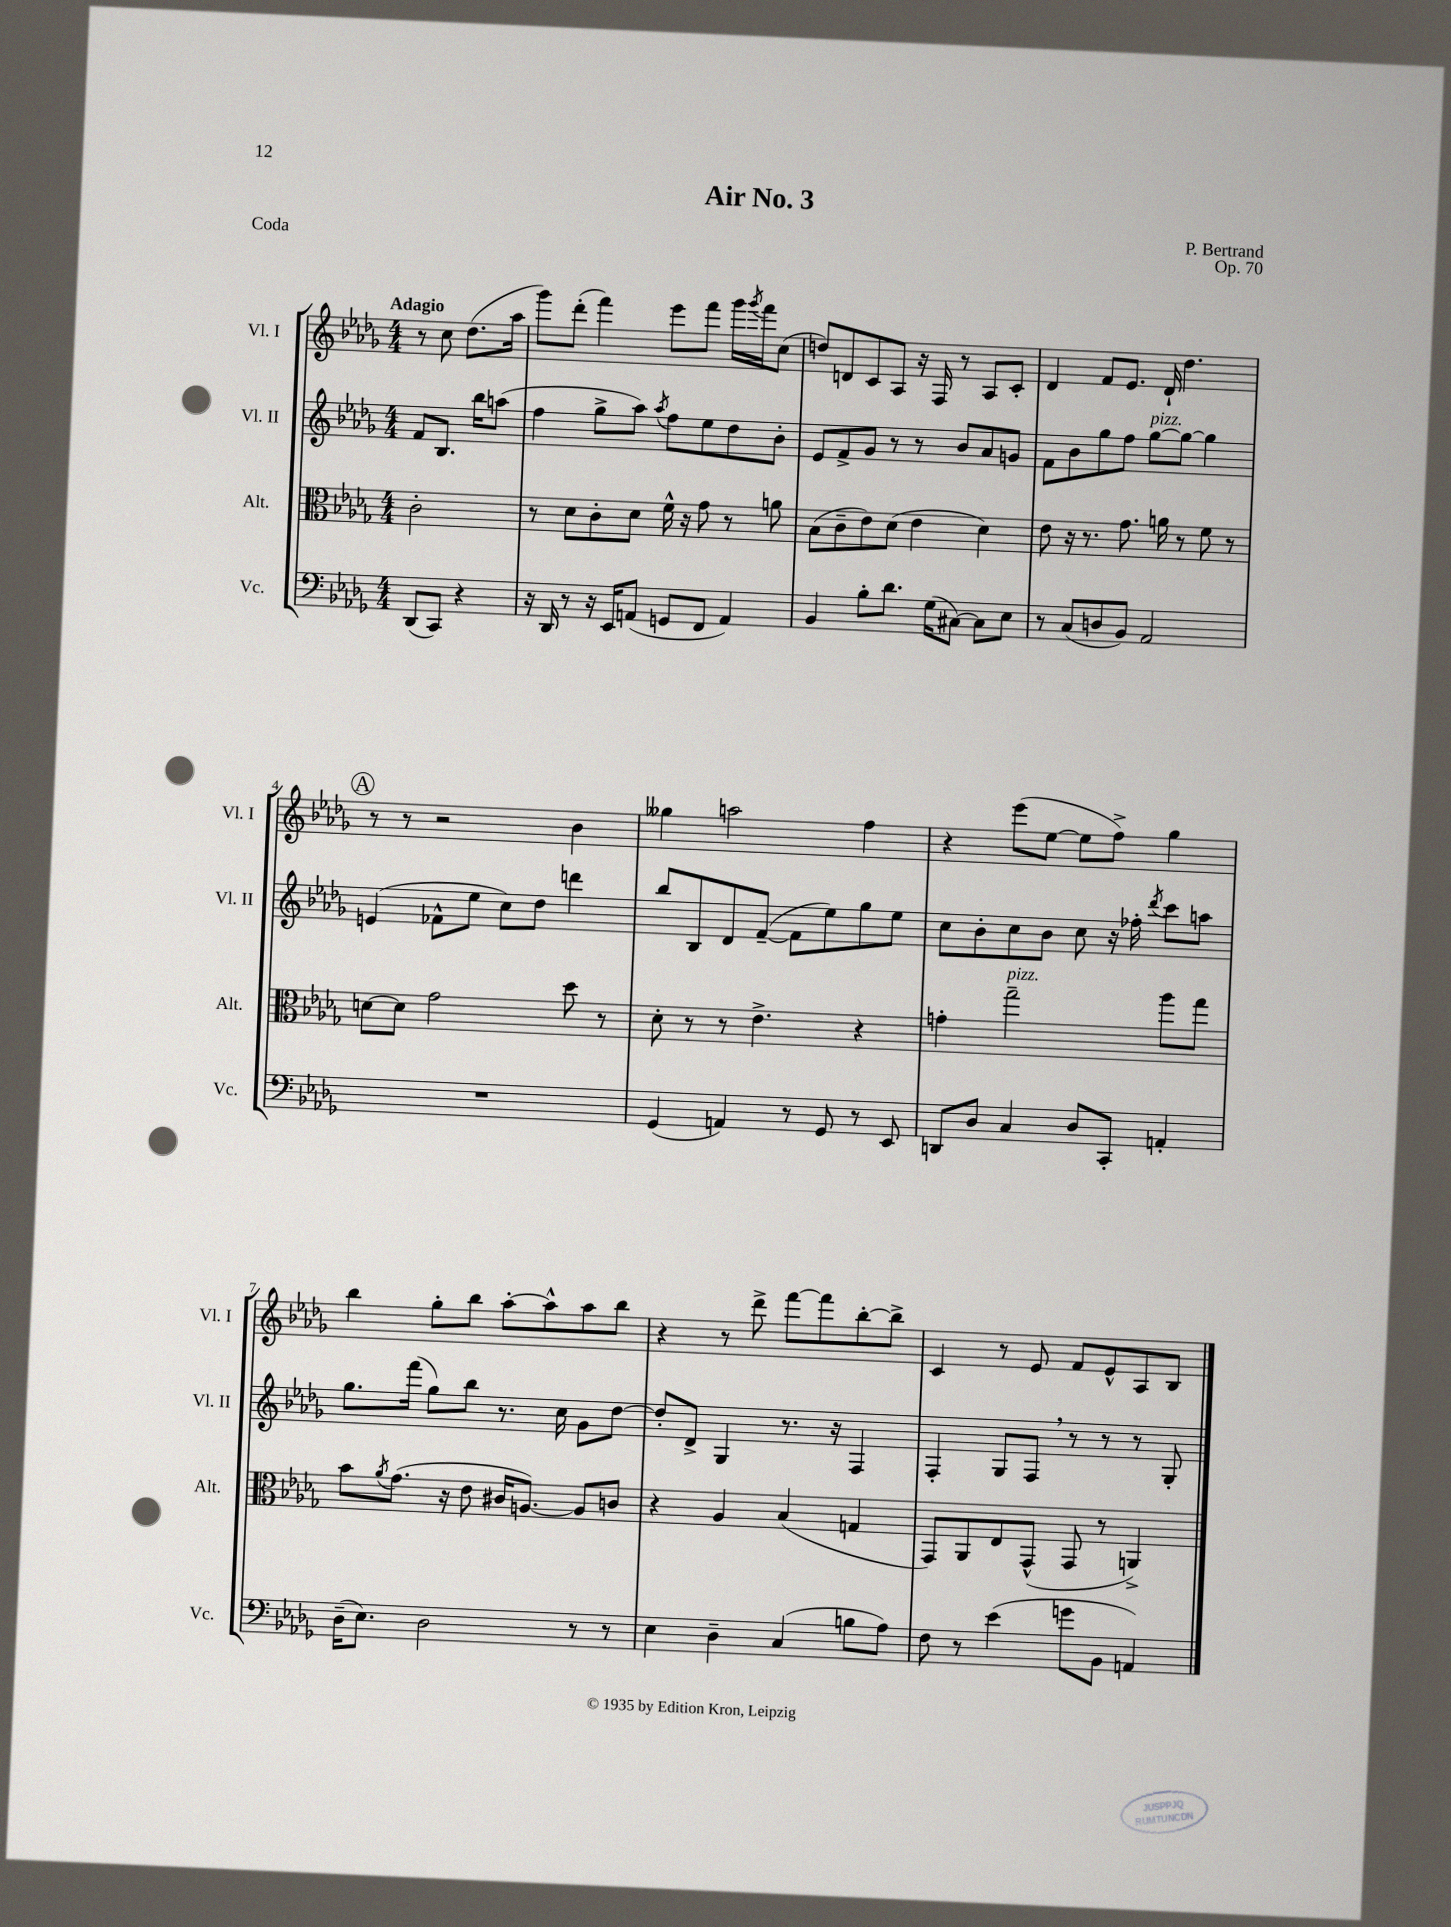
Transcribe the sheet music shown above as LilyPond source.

\header { title = "Air No. 3" composer = "P. Bertrand" opus = "Op. 70" piece = "Coda" }
<<
\new StaffGroup <<
\new Staff = "s0" \with { instrumentName = "Vl. I" shortInstrumentName = "Vl. I" } {
    \clef treble \key des \major \numericTimeSignature \time 4/4 \partial 2 \tempo "Adagio"
    r8 c''8 des''8.( aes''16 |
    ges'''8) des'''8-.( f'''4) ees'''8 f'''8 ges'''16 \acciaccatura { ges'''8 } f'''16 c''8( |
    d''8) d'8 c'8 aes8 r16 f16 r8 aes8 c'8-. |
    des'4 f'8 ees'8. des'16-! des''4. |
    \mark \markup { \circle "A" } r8 r8 r2 bes'4 |
    geses''4 a''2 f''4 |
    r4 ees'''8( ees''8~ ees''8 f''8->) ges''4 |
    bes''4 ges''8-. bes''8 aes''8~-. aes''8-^ aes''8 bes''8 |
    r4 r8 des'''8-> f'''8~ f'''8 bes''8~-. bes''8-> |
    c'4 r8 ees'8 f'8 ees'8-^ aes8 bes8 \bar "|." |
}
\new Staff = "s1" \with { instrumentName = "Vl. II" shortInstrumentName = "Vl. II" } {
    \clef treble \key des \major \numericTimeSignature \time 4/4 \partial 2
    f'8 bes8. bes''16 a''8( |
    f''4 ges''8-> aes''8) \acciaccatura { aes''8 } f''8 ees''8 des''8 bes'8-. |
    ees'8 f'8-> ges'8 r8 r8 bes'8 aes'8 g'8 |
    f'8 bes'8 ges''8 f''8 ges''8~^\markup { \italic "pizz." } ges''8~ ges''4 |
    \mark \markup { \circle "A" } e'4( fes'8-^ ees''8 c''8) des''8 d'''4 |
    bes''8 bes8 des'8 f'8~--( f'8 ees''8) ges''8 ees''8 |
    c''8 bes'8-. c''8 bes'8 c''8 r16 fes''16-. \acciaccatura { des'''8 } c'''8 a''8 |
    ges''8. f'''16( ges''8) bes''8 r8. c''16 ges'8 des''8~ |
    des''8-. des'8-> ges4 r8. r16 f4 |
    f4-. ges8 f8 \breathe r8 r8 r8 ges8-. \bar "|." |
}
\new Staff = "s2" \with { instrumentName = "Alt." shortInstrumentName = "Alt." } {
    \clef alto \key des \major \numericTimeSignature \time 4/4 \partial 2
    c'2-. |
    r8 des'8 c'8-. des'8 f'16-^ r16 ges'8 r8 a'8 |
    bes8( c'8-- ees'8) des'8( ees'4 des'4) |
    ees'8 r16 r8. ges'8. a'16 r8 f'8 r8 |
    \mark \markup { \circle "A" } d'8~ d'8 ges'2 des''8 r8 |
    des'8-. r8 r8 ees'4.-> r4 |
    g'4-. ges''2--^\markup { \italic "pizz." } aes''8 ges''8 |
    bes'8 \acciaccatura { aes'8 } ges'8.( r16 ees'8 cis'16 a8.~) a8 c'8 |
    r4 aes4 bes4( g4 |
    ges,8) aes,8 ees8 ges,8-^( ges,8 r8 a,4->) \bar "|." |
}
\new Staff = "s3" \with { instrumentName = "Vc." shortInstrumentName = "Vc." } {
    \clef bass \key des \major \numericTimeSignature \time 4/4 \partial 2
    des,8( c,8) r4 |
    r16 des,16 r8 r16 ees,16 a,8( g,8 f,8 a,4) |
    bes,4 bes8-. des'8. ges16( cis8~) cis8 ees8 |
    r8 c8( d8 bes,8) aes,2 |
    \mark \markup { \circle "A" } R1 |
    ges,4( a,4) r8 ges,8 r8 ees,8 |
    d,8 des8 c4 des8 c,8-. a,4-. |
    des16--( ees8.) des2 r8 r8 |
    ees4 des4-- c4( b8 aes8) |
    f8 r8 ees'4( g'8 bes,8 a,4) \bar "|." |
}
>>
>>
